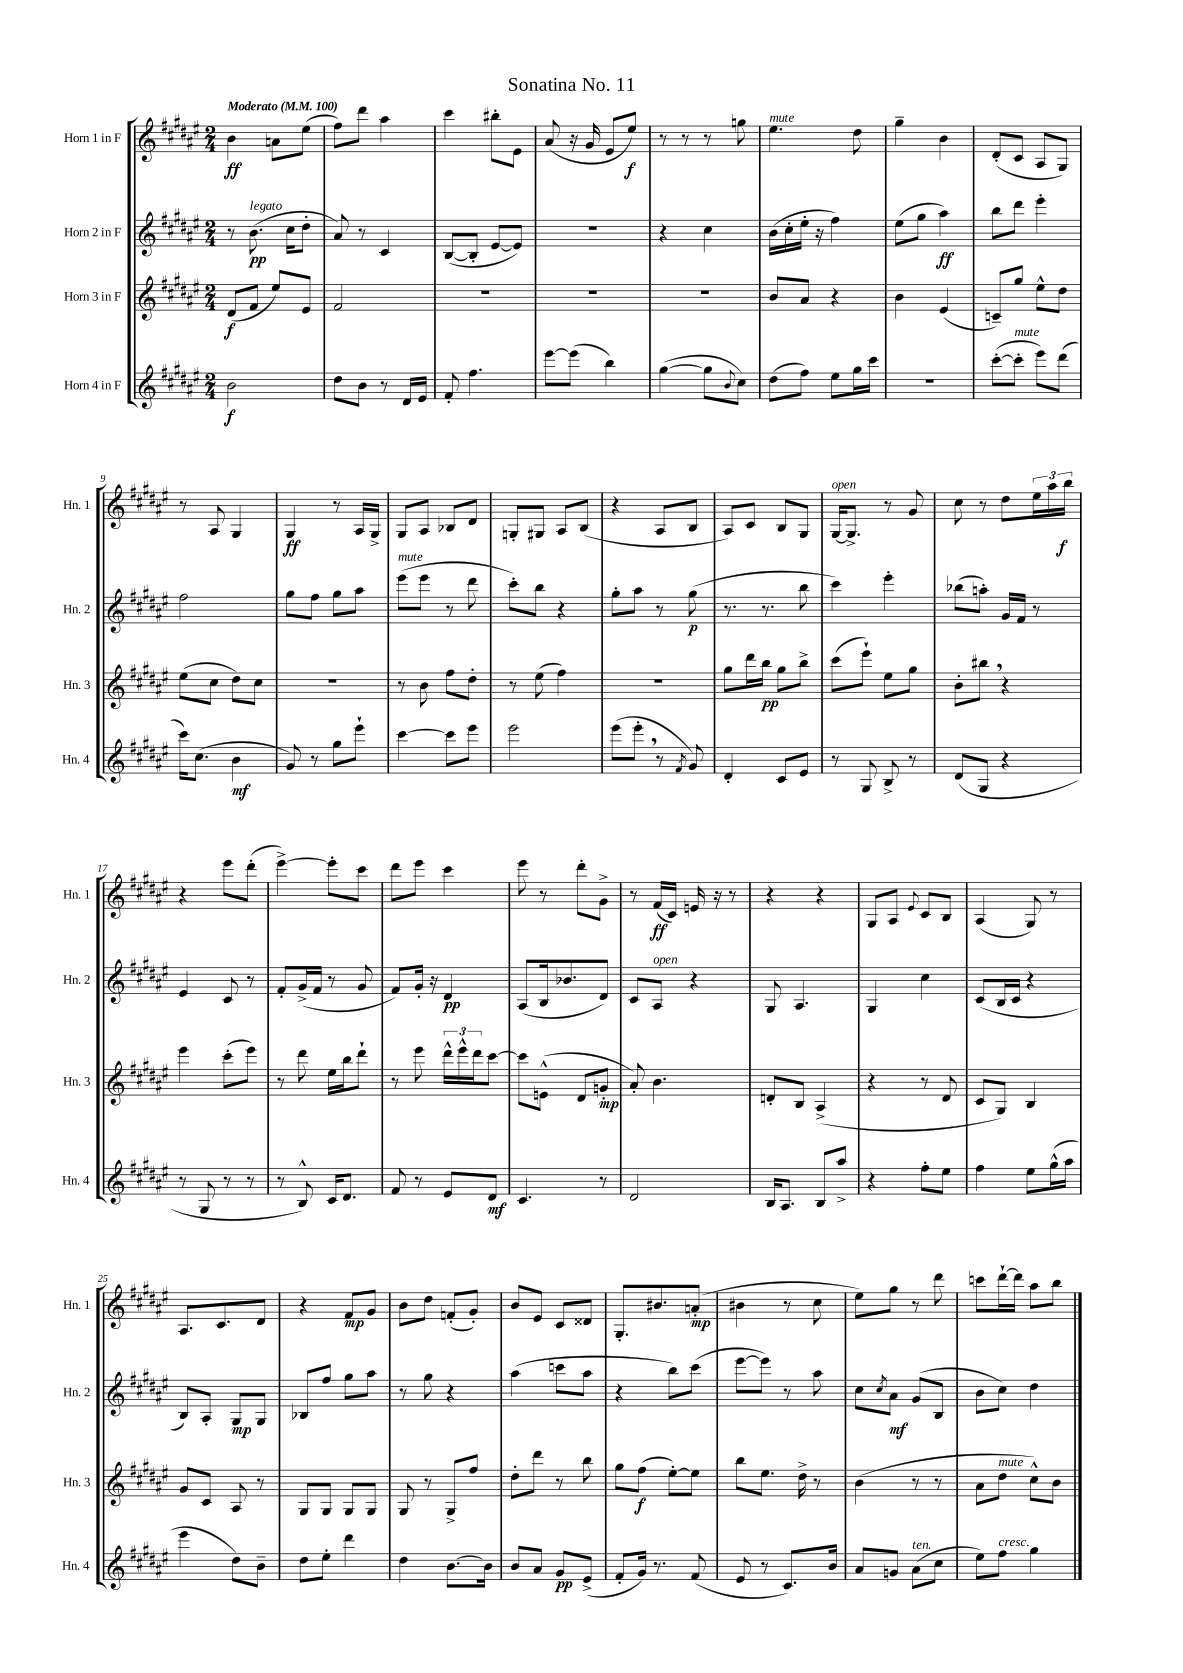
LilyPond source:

\header { title = "Sonatina No. 11" }
<<
\new StaffGroup <<
\new Staff = "s0" \with { instrumentName = "Horn 1 in F" shortInstrumentName = "Hn. 1" } {
    \clef treble \key fis \major \numericTimeSignature \time 2/4 \tempo "Moderato" 4 = 100
    b'4\ff a'8 eis''8( |
    fis''8) dis'''8 ais''4 |
    cis'''4 bis''8-. eis'8 |
    ais'8( r16 gis'16 eis'8 eis''8\f) |
    r8 r8 r8 g''8 |
    eis''4.^\markup { \italic "mute" } dis''8 |
    gis''4-- b'4 |
    dis'8-.( cis'8 ais8 gis8) |
    r8 ais8 gis4 |
    gis4\ff r8 ais16 gis16-> |
    gis8 ais8 bes8 dis'8 |
    g8-. gis8 ais8 b8( |
    r4 ais8 b8 |
    ais8) cis'8 b8 gis8 |
    gis16~^\markup { \italic "open" } gis8.-> r8 gis'8 |
    cis''8 r8 dis''8 \tuplet 3/2 { eis''16 ais''16 b''16\f } |
    r4 eis'''8 dis'''8-.( |
    eis'''4~->) eis'''8-. cis'''8 |
    dis'''8 eis'''8 cis'''4 |
    eis'''8 r8 dis'''8-. gis'8-> |
    r8 fis'16\ff( cis'16) e'16 r16 r8 |
    r4 r4 |
    gis8 ais8 \appoggiatura { eis'8 } cis'8 b8 |
    ais4( gis8) r8 |
    ais8. cis'8. dis'8 |
    r4 fis'8\mp gis'8 |
    b'8 dis''8 f'8-.( gis'8-.) |
    b'8 eis'8 cis'8 disis'8 |
    gis8.-. bis'8. a'8-.\mp( |
    bis'4 r8 cis''8 |
    eis''8) gis''8 r8 dis'''8 |
    c'''8 dis'''16~-! dis'''16 ais''8 b''8 \bar "|." |
}
\new Staff = "s1" \with { instrumentName = "Horn 2 in F" shortInstrumentName = "Hn. 2" } {
    \clef treble \key fis \major \numericTimeSignature \time 2/4
    r8 b'8.\pp^\markup { \italic "legato" }( cis''16 dis''8-. |
    ais'8) r8 cis'4 |
    b8~( b8-. eis'8~ eis'8) |
    R2 |
    r4 cis''4 |
    b'16( cis''16-. eis''16-. r16 fis''4) |
    eis''8( gis''8 ais''4\ff) |
    b''8 dis'''8 eis'''4-. |
    fis''2 |
    gis''8 fis''8 gis''8 ais''8 |
    eis'''8^\markup { \italic "mute" }( eis'''8 r8 dis'''8 |
    cis'''8-.) b''8 r4 |
    gis''8-. ais''8 r8 gis''8\p( |
    r8. r8. b''8 |
    cis'''4) eis'''4-. |
    bes''8( a''8-.) gis'16 fis'16 r8 |
    eis'4 cis'8 r8 |
    fis'8-. gis'16->( fis'16 r8 gis'8 |
    fis'8) gis'16-. r16 dis'4\pp |
    ais8( b16 bes'8. dis'8) |
    cis'8 ais8^\markup { \italic "open" } r4 |
    gis8 ais4. |
    gis4 cis''4 |
    cis'8( b16 cis'16 r4 |
    b8) ais8-. gis8\mp gis8 |
    bes8 fis''8 gis''8 ais''8 |
    r8 gis''8 r4 |
    ais''4( c'''8 ais''8 |
    r4 b''8) cis'''8( |
    eis'''8~ eis'''8) r8 ais''8 |
    cis''8 \acciaccatura { cis''8 } ais'8\mf gis'8( b8 |
    b'8 cis''8) dis''4 \bar "|." |
}
\new Staff = "s2" \with { instrumentName = "Horn 3 in F" shortInstrumentName = "Hn. 3" } {
    \clef treble \key fis \major \numericTimeSignature \time 2/4
    dis'8\f( fis'8 eis''8) eis'8 |
    fis'2 |
    R2 |
    R2 |
    R2 |
    b'8 ais'8 r4 |
    b'4 eis'4( |
    c'8--) gis''8 eis''8-^ dis''8 |
    eis''8( cis''8 dis''8) cis''8 |
    R2 |
    r8 b'8 fis''8 dis''8-. |
    r8 eis''8( fis''4) |
    R2 |
    gis''8 dis'''16 b''16\pp gis''8 b''8-> |
    cis'''8( eis'''8-!) eis''8 gis''8 |
    b'8-. bis''8 \breathe r4 |
    eis'''4 cis'''8-.( eis'''8) |
    r8 dis'''8 eis''16 b''16 dis'''8-! |
    r8 eis'''8 \tuplet 3/2 { dis'''16-^ eis'''16-^ dis'''16 } cis'''8~ |
    cis'''8 e'8-^( dis'8 g'8-.\mp |
    ais'8-.) b'4. |
    d'8-. b8 ais4->( |
    r4 r8 dis'8 |
    cis'8 gis8) b4 |
    gis'8 cis'8 ais8 r8 |
    gis8 gis8 gis8 gis8 |
    gis8 r8 gis8-> fis''8 |
    dis''8-. dis'''8 r8 b''8 |
    gis''8 fis''8\f( eis''8~-.) eis''8 |
    b''8 eis''8. dis''16-> r8 |
    b'4( r8 r8 |
    ais'8 dis''8^\markup { \italic "mute" } cis''8-^) b'8 \bar "|." |
}
\new Staff = "s3" \with { instrumentName = "Horn 4 in F" shortInstrumentName = "Hn. 4" } {
    \clef treble \key fis \major \numericTimeSignature \time 2/4
    b'2\f |
    dis''8 b'8 r8 dis'16 eis'16 |
    fis'8-. fis''4. |
    eis'''8~ eis'''8( b''4) |
    gis''4~( gis''8 \appoggiatura { b'8 } cis''8) |
    dis''8( fis''8) eis''8 gis''16 cis'''16 |
    r2 |
    cis'''8~-.( cis'''8-.^\markup { \italic "mute" } eis'''8) dis'''8( |
    cis'''16) cis''8.( b'4\mf |
    gis'8) r8 gis''8 eis'''8-! |
    cis'''4~ cis'''8 eis'''8 |
    eis'''2 |
    eis'''8( eis'''8-. \breathe r8 \acciaccatura { fis'8 } gis'8) |
    dis'4-. cis'8 eis'8 |
    r8 gis8 b8-> r8 |
    dis'8( gis8 r4 |
    r8 gis8 r8 r8 |
    r8 b8-^) cis'16 dis'8. |
    fis'8 r8 eis'8 dis'8\mf |
    cis'4. r8 |
    dis'2 |
    b16 ais8. b8 ais''8-> |
    r4 fis''8-. eis''8 |
    fis''4 eis''8 gis''16-^( ais''16 |
    eis'''4 dis''8) b'8-- |
    dis''8 eis''8-. dis'''4 |
    dis''4 b'8.~ b'16 |
    b'8 ais'8 gis'8\pp eis'8->( |
    fis'8-. gis'16) r8. fis'8( |
    eis'8 r8 cis'8.) b'16 |
    ais'8 g'8 ais'8^\markup { \italic "ten." }( cis''8 |
    eis''8) fis''8^\markup { \italic "cresc." } gis''4 \bar "|." |
}
>>
>>
